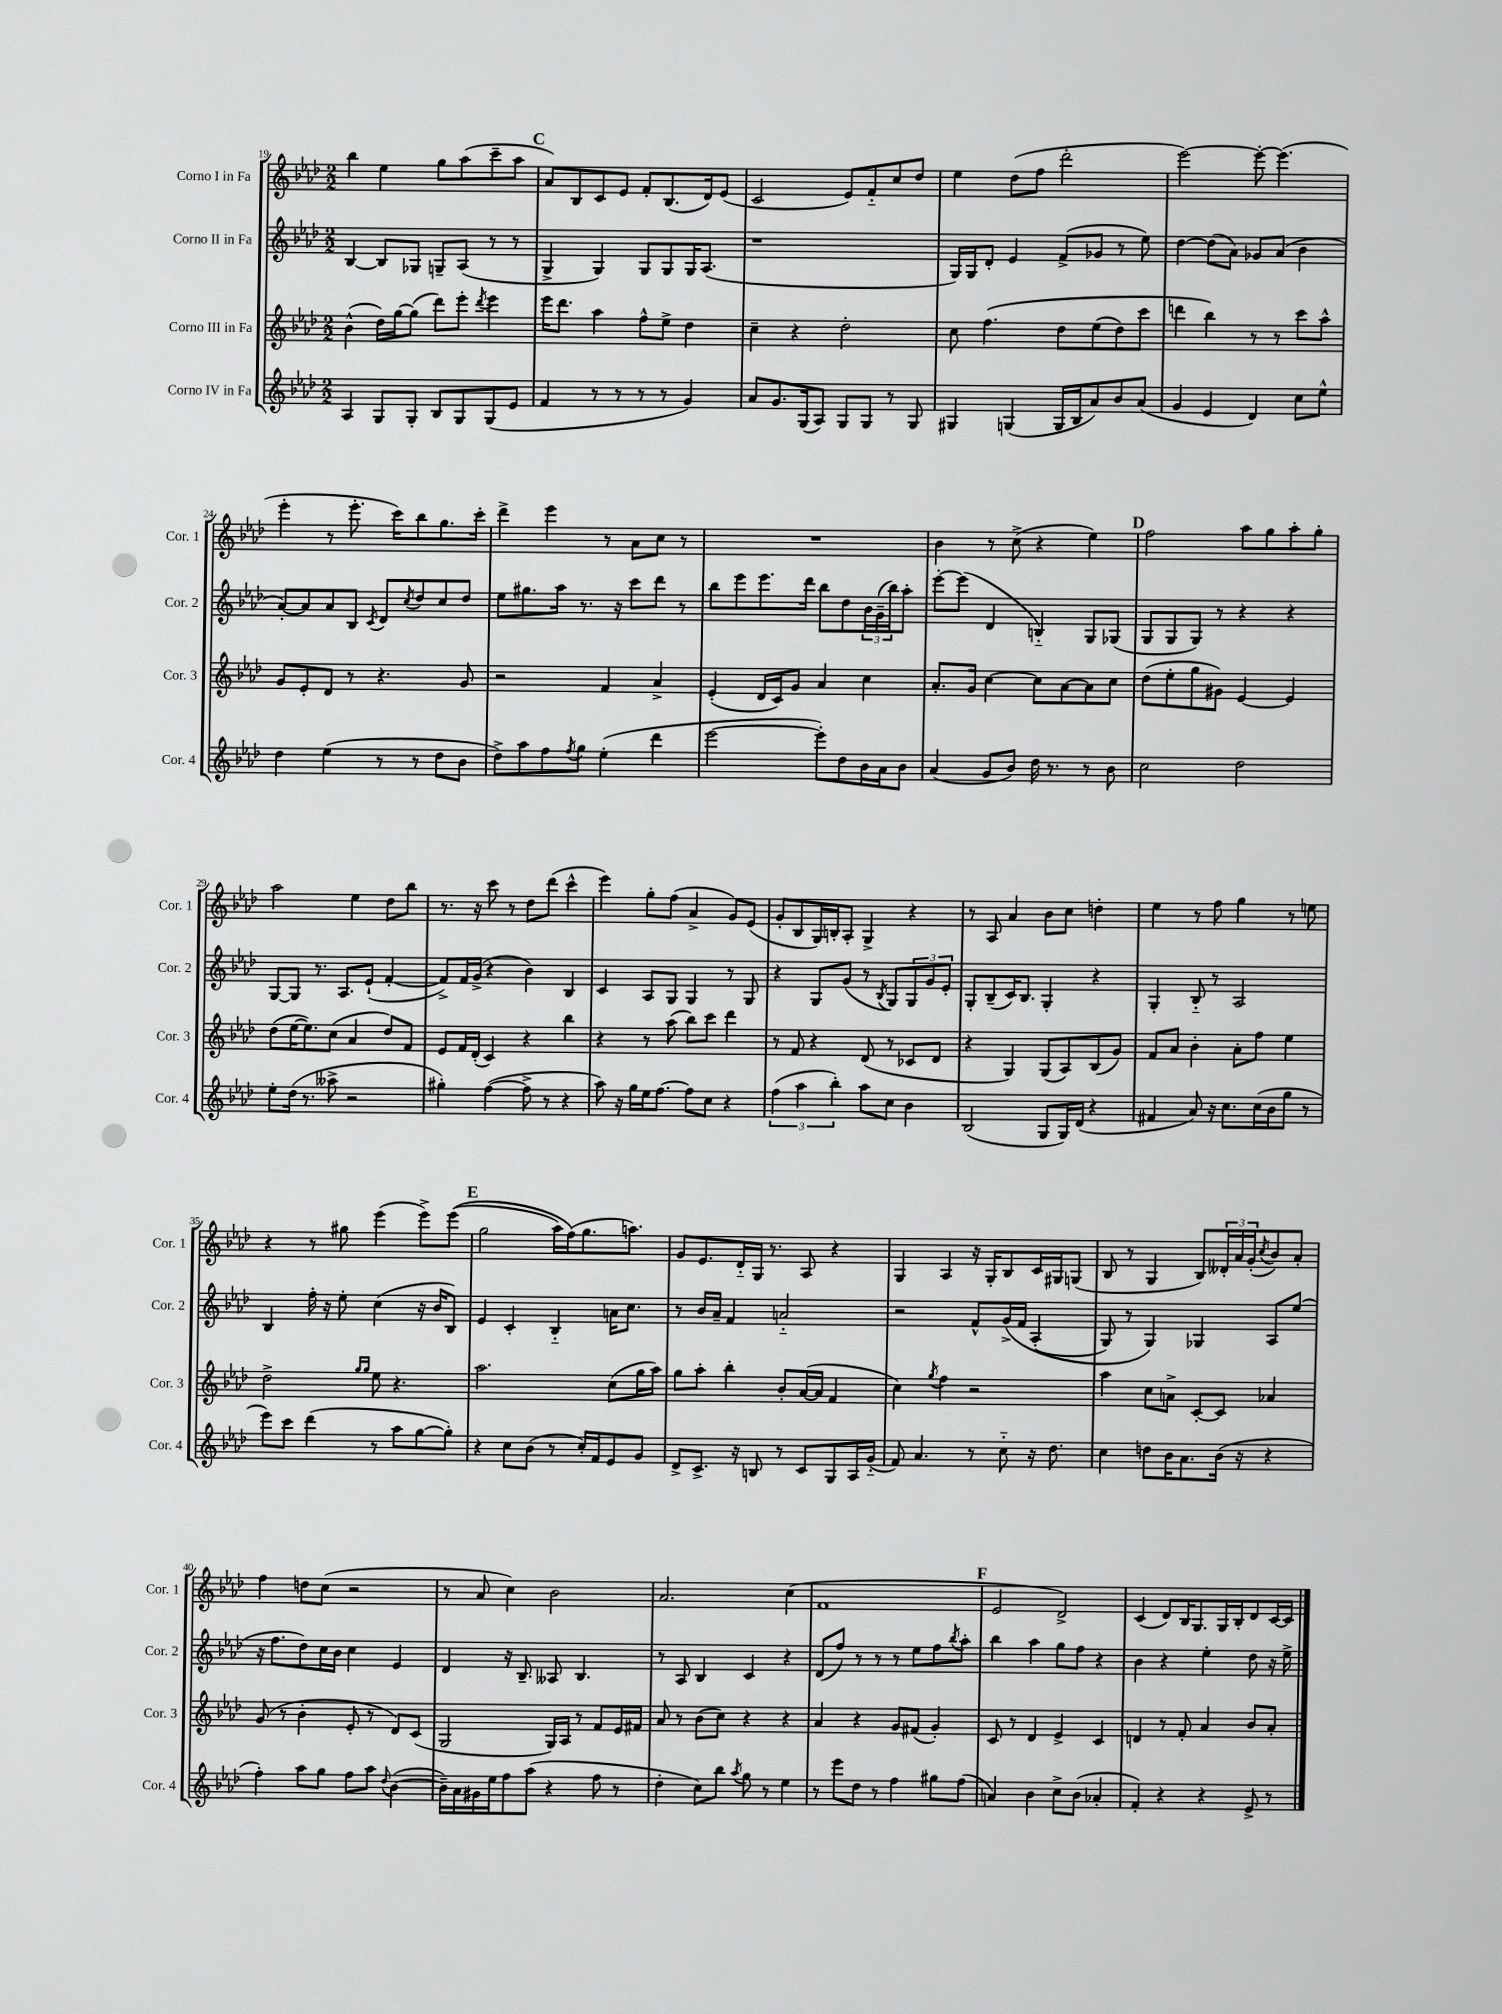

**kern	**kern	**kern	**kern
*part4	*part3	*part2	*part1
*staff4	*staff3	*staff2	*staff1
*I"Corno IV in Fa	*I"Corno III in Fa	*I"Corno II in Fa	*I"Corno I in Fa
*I'Cor. 4	*I'Cor. 3	*I'Cor. 2	*I'Cor. 1
*clefG2	*clefG2	*clefG2	*clefG2
*k[b-e-a-d-]	*k[b-e-a-d-]	*k[b-e-a-d-]	*k[b-e-a-d-]
*M2/2	*M2/2	*M2/2	*M2/2
=19	=19	=19	=19
4A-/	(4b-^^\	[4B-/	4bb-\
8G/L	16dd-\LL)	8B-/L]	4ee-\
.	[16gg\J	.	.
8G'/J	(8gg\J]	8G-X/J	.
8B-/L	8ddd-\L)	8Gn~/L	8gg\L
8G/	8eee-'\J	(8A-/J	(8aa-\
.	8qddd-/	.	.
(8G/	4eee-\	8r	8ccc~\
8e-/J	.	8r	8aa-\J
!!LO:REH:place=s1:t=C
=20	=20	=20	=20
4f/	16eee-\KL	4G^/	8a-/L)
.	8.ddd-\J	.	.
.	.	.	8B-/
8r	4aa-\	4G/)	8c/
8r	.	.	8e-/J
8r	8ff^^\L	8G/L	8f'/L
8r	8ee-^\J	8G/	(8.B-/
4g/)	4dd-\	16G/K	.
.	.	(8.A-/J	16d-/k)
.	.	.	(8e-/J
=21	=21	=21	=21
8a-/L	4cc~\	1r	2c/
8.g/	.	.	.
.	4r	.	.
(16G/k	.	.	.
8A-/J)	.	.	.
8G/L	2dd-'\	.	8e-/L)
8G/J	.	.	8f/
8r	.	.	8cc/
8G/	.	.	8dd-/J
=22	=22	=22	=22
4G#X/	8cc\	16G/LL)	4ee-\
.	.	16G/J	.
.	(4.ff\	8d-'/J	.
(4Gn/	.	4e-/	(8dd-\L
.	.	.	8ff\J
16G/LL	8dd-\L	(8f^/L	2ddd-'\
16B-/J	.	.	.
8a-/)	(8ee-\	8g-X/J	.
8b-/	8dd-\)	8r	.
(8a-/J	8ccc\J	8ee-\)	.
=23	=23	=23	=23
4g/	4dddn\	[4dd-\	[2eee-\)
4e-/	4bb-\)	(8dd-\L]	.
.	.	8a-\J)	.
4d-/)	8r	8g-X/L	8eee-'\_
.	8r	(8a-/J	(4.eee-\]
8cc\L	8ccc\L	4b-\	.
8ee-^^\J	8aa-^^\J	.	.
!!LO:LB:g=z
=24	=24	=24	=24
4dd-\	8g/L	[8a-'/L)	4eee-'\
.	8e-'/	8a-/]	.
(4ee-\	8d-/J	8a-/	8r
.	8r	8B-/J	8.eee-'\
.	.	8qc/	.
8r	4.r	8d-/L	.
.	.	.	16ccc\KL)
.	.	8qcc/	.
8r	.	8dd-/	8bb-\
8dd-\L	.	8cc/	8.gg\
8b-\J	8g/	8dd-/J	.
.	.	.	16ccc'\Jk
=25	=25	=25	=25
8dd-^\L)	2r	8ee-\L	4ddd-^\
8aa-\	.	8.gg#X\	.
8ff\	.	.	4eee-\
.	.	16aa-\Jk	.
8qff/	.	.	.
8gg\J	.	8.r	.
(4ee-'\	4f/	.	8r
.	.	16r	.
.	.	8ccc\L	8a-\L
4ddd-\	4a-^/	8ddd-\J	8cc\J
.	.	8r	8r
=26	=26	=26	=26
[2eee-\	(4e-'/	8bb-\L	1r
.	.	8eee-\	.
.	16d-/LL	8.eee-\	.
.	16c/J)	.	.
.	8g/J	.	.
.	.	16ddd-\Jk	.
8eee-'\L])	4a-/	8bb-\L	.
8dd-\	.	8dd-\	.
16b-\L	4cc\	24b-\L	.
.	.	(24g~\	.
16a-\J	.	.	.
.	.	24bb-\J)	.
8b-\J	.	8aa-'\J	.
=27	=27	=27	=27
(4a-/	8.a-'/L	[8eee-'\L	4b-\
.	.	(8eee-\J]	.
.	16g/Jk	.	.
8g/L	[4cc\	4d-/	8r
8b-/J)	.	.	(8cc^\
16dd-\	8cc\L]	4Bn/)	4r
8.r	.	.	.
.	[8a-\	.	.
8r	8a-\]	8G/L	4ee-\)
8b-\	8cc\J	(8G-X/J	.
!!LO:REH:place=s1:t=D
=28	=28	=28	=28
2cc\	(8dd-\L	8G/L	2ff\
.	8ee-'\	8G/	.
.	8gg\	8G/J)	.
.	8g#X\J)	8r	.
2dd-\	[4e-/	4r	8aa-\L
.	.	.	8gg\
.	4e-/]	4r	8aa-'\
.	.	.	8gg'\J
!!LO:LB:g=z
=29	=29	=29	=29
8ee-'\L	(8dd-\L	[8G/L	2aa-\
(16dd-\Jk	[16ee-\K	8G/J]	.
8.r	8.ee-\])	.	.
.	.	8.r	.
8aa--X^\	(8cc\J	.	.
.	.	8.A-/L	.
2r	4a-/	.	4ee-\
.	.	(8e-`/J	.
.	8dd-/L)	[4f'/	8dd-\L
.	8f/J	.	8bb-\J
=30	=30	=30	=30
4gg#X'\)	8e-/L	8f^/L])	8.r
.	16f/L	16f/L	.
.	(16d-'/JJ	(16g^/JJ	16r
([4ff\	4c/)	4r	8ccc\
.	.	.	8r
8ff^\]	4r	4b-\)	8dd-\L
8r	.	.	(8ddd-\J
4r	4bb-\	4B-/	4ccc^^\
=31	=31	=31	=31
8aa-\)	4r	4c/	4eee-\)
16r	.	.	.
16gg\LL	.	.	.
16ee-\J	8r	8A-/L	8gg'\L
[8.ff\J	.	.	.
.	(8aa-\	8G/J	(8ff\J
8ff\L]	8bb-\L)	4G/	4a-^/
8cc\J	8ccc\J	.	.
4r	4ddd-\	8r	8g/L)
.	.	8G/	(8e-/J
=32	=32	=32	=32
(6ff\	8r	4r	8g'/L
.	8f/	.	8B-/
6aa-\	.	.	.
.	4r	8G/L	16G/L)
.	.	.	16Bn'/J
6bb-'\)	.	.	.
.	.	(8g/J	8A-'/J
8aa-\L	(8d-/	8r	4G^/
.	.	8qB-/	.
8cc\J	8r	8G/L)	.
4b-\	8c-X/L	12G/	4r
.	.	12g/	.
.	8d-/J	.	.
.	.	12e-'/J	.
=33	=33	=33	=33
(2B-/	4r	8G'/L	8r
.	.	(8B-~/	8A-/
.	4G/)	16c/K)	4a-/
.	.	8.B-/J	.
8G/L	(8G/L	4G'/	8b-\L
16G/L)	8A-/)	.	8cc\J
(16d-/JJ	.	.	.
4r	(8B-/	4r	4ddn'\
.	8g/J)	.	.
=34	=34	=34	=34
4f#X/	8f/L	4G'/	4ee-\
.	8a-/J	.	.
8a-/)	4b-'\	8B-/	8r
16r	.	8r	8ff\
8.cc\L	.	.	.
.	8a-'\L	2A-/	4gg\
(16cc\L	8ff\J	.	.
16b-\J	.	.	.
8gg\J	4ee-\	.	8r
8r	.	.	8een\
!!LO:LB:g=z
=35	=35	=35	=35
8eee-\L)	2dd-^\	4B-/	4r
8ccc\J	.	.	.
(4ddd-\	.	16ff'\	8r
.	.	16r	.
.	.	8ee-'\	8gg#X\
.	16qqgg/LL	.	.
.	16qqgg/JJ	.	.
8r	8ee-\	(4cc\	(4eee-\
8aa-\L	4.r	.	.
[8gg\	.	16r	8eee-^\L)
.	.	16b-/KL	.
8gg'\J])	.	8B-/J)	((8eee-\J
!!LO:REH:place=s1:t=E
=36	=36	=36	=36
4r	2.aa-\	4e-/	2gg\
8cc\L	.	4c'/	.
(8b-\J	.	.	.
8r	.	4B-/	16aa-\LL)
.	.	.	(16ff\J)
16cc'/LL)	.	.	8.gg\
16f/J	.	.	.
8e-/	(8cc\L	16an\KL	.
.	.	8.cc\J	8.aan\J)
8g/J	16gg\L	.	.
.	16aa-\JJ)	.	.
=37	=37	=37	=37
8d-^/L	8gg\L	8r	8g/L
8.c^/J	8aa-'\J	16b-/LL	8.e-/
.	.	16a-~/JJ	.
.	4bb-'\	4f/	.
16r	.	.	16d-/L
8Bn/	.	.	16G/JJ
.	.	.	8.r
8r	8b-'/L	2an/	.
8c/L	([16a-/L	.	8A-/
.	16a-/JJ]	.	.
8G/	4f/	.	4r
16A-/L	.	.	.
(16g/JJ	.	.	.
=38	=38	=38	=38
8f/)	4cc\)	2r	4G/
4.a-/	.	.	.
.	8qgg/	.	.
.	4ff\	.	4A-/
8r	2r	8f^^/L	16r
.	.	.	16G'/KL
8cc\	.	(16g^/L	8B-/
.	.	16f/JJ	.
16r	.	(4A-'/	16c/L
8.dd-\	.	.	16G#X/J
.	.	.	(8Gn/J
=39	=39	=39	=39
4cc\	4aa-\	8G/)	8B-/
.	.	8r	8r
8ddn\L	8cc\L	4G/)	4G/
16b-\K	8an^\J	.	.
8.a-\	.	.	.
.	[8c'/L	4G-X/	8B-/L)
(16b-\Jk	8c/J]	.	24d--X'/L
.	.	.	24a-/
16r	.	.	.
.	.	.	(24g'/J
.	.	.	8qcc/
4r	4a-X/	8A-/L	8b-/)
.	.	(8ee-/J	8a-'/J
!!LO:LB:g=z
=40	=40	=40	=40
4ff'\)	(8g/	16r	4ff\
.	.	8.ff\L	.
.	8r	.	.
8aa-\L	4b-'\	8dd-\)	8ddn\L
8gg\J	.	16cc\L	(8cc\J
.	.	16b-\JJ	.
8ff\L	8e-'/	4cc\	2r
8aa-\J	8r	.	.
8qqdd-/	.	.	.
([4b-\	8d-/L)	4e-/	.
.	(8c/J	.	.
=41	=41	=41	=41
16b-~\LL])	2G/	4d-/	8r
16a-\	.	.	.
16g#X\	.	.	8a-/
16ee-\J	.	.	.
8ff\	.	16r	4cc\)
.	.	8.B-~/	.
(8aa-\J	.	.	.
4r	16G/LL)	8A--X/	2b-\
.	16A-/JJ	.	.
.	8r	4.B-/	.
8ff\	8f/L	.	.
8r	16e-/L	.	.
.	16f#X/JJ	.	.
=42	=42	=42	=42
4dd-'\	8a-/	8r	2.a-/
.	8r	8A-/	.
8cc\L)	(8b-\L	4B-/	.
8bb-\J	8cc\J)	.	.
8qaa-/	.	.	.
8gg\	4r	4c/	.
8r	.	.	.
4ee-\	4r	4r	(4cc\
=43	=43	=43	=43
8r	4a-/	(8d-/L	1f
8eee-\L	.	8ff/J)	.
8dd-\J	4r	8r	.
8r	.	8r	.
4ff\	8g/L	8r	.
.	(8f#X/J	8ee-\L	.
8gg#X\L	4g'/)	8ff\	.
.	.	8qbb-/	.
(8ff\J	.	8aa-'\J	.
!!LO:REH:place=s1:t=F
=44	=44	=44	=44
4an/)	8c/	4bb-\	2e-/
.	8r	.	.
4b-\	4d-/	4aa-\	.
8cc^\L	4e-^/	8gg\L	2d-^/)
(8b-\J	.	8ff\J	.
4a-X'/	4c/	4r	.
=45	=45	=45	=45
4f'/)	4dn/	4b-\	(4c/
4r	8r	4r	8d-/L)
.	8f'/	.	16B-/K
.	.	.	8.G/
4r	4a-/	4ee-'\	.
.	.	.	16G/L
.	.	.	16B-'/J
8e-^/	8b-/L	8dd-\	8d-/
8r	8a-'/J	16r	[16c/L
.	.	16ee-^\	16c/JJ]
==	==	==	==
*-	*-	*-	*-
